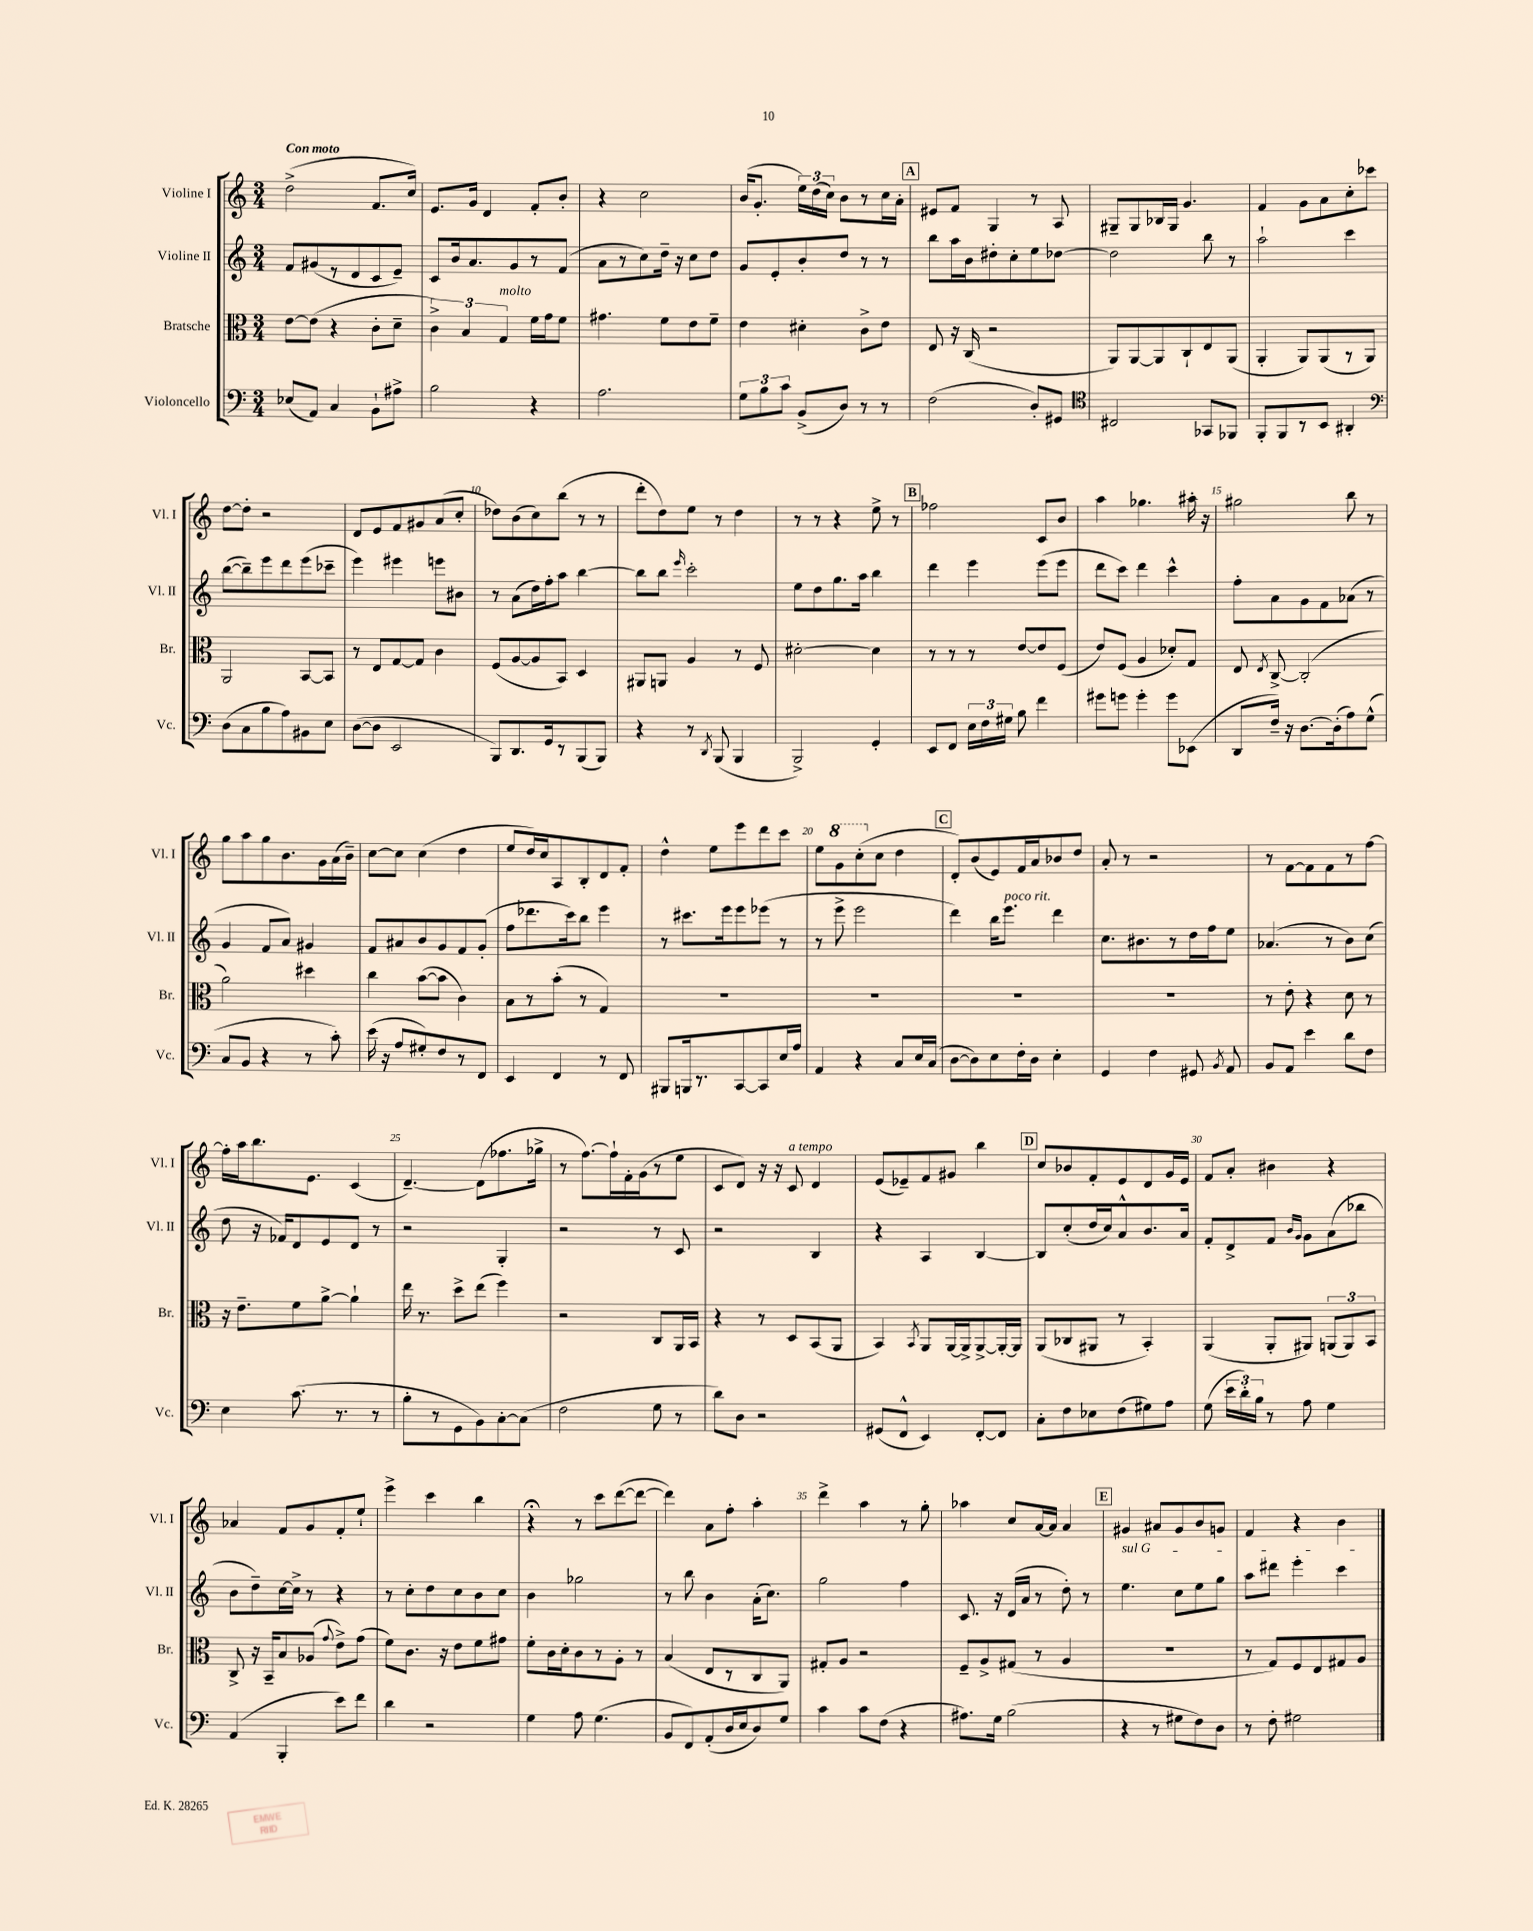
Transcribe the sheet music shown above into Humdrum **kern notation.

**kern	**kern	**kern	**kern
*part4	*part3	*part2	*part1
*staff4	*staff3	*staff2	*staff1
*I"Violoncello	*I"Bratsche	*I"Violine II	*I"Violine I
*I'Vc.	*I'Br.	*I'Vl. II	*I'Vl. I
*clefF4	*clefC3	*clefG2	*clefG2
*k[]	*k[]	*k[]	*k[]
*M3/4	*M3/4	*M3/4	*M3/4
=1	=1	=1	=1
!	!	!	!LO:TX:a:B:t=Con moto
(8E-X/L	[8e\L	8f/L	(2dd^\
8AA/J)	(8e\J]	(8g#X/	.
4C/	4r	8r	.
.	.	8d/	.
8BB`\L	8c'\L	8c/	8.f/L
8A#X^\J	8d~\J	8e~/J)	.
.	.	.	16cc/Jk)
=2	=2	=2	=2
2B\	6c^\)	8c/L	8.e/L
.	.	16b/k	.
.	6B/	.	.
.	.	8.a/	16g/Jk
.	.	.	4d/
!	!LO:TX:a:i:t=molto	!	!
.	6G/	.	.
.	.	8g/	.
4r	16f\LL	8r	8f'/L
.	16g\J	.	.
.	8f\J	(8f/J	8b'/J
=3	=3	=3	=3
2.A\	4.g#X\	8a\L	4r
.	.	8r	.
.	.	8cc\)	2cc\
.	8f\L	16dd~\Jk	.
.	.	16r	.
.	8e\	8cc\L	.
.	8f~\J	8dd\J	.
=4	=4	=4	=4
12G\L	4e\	8g/L	(16b/KL
.	.	.	8.g'/J
12B\	.	.	.
.	.	8e'/	.
12c\J	.	.	.
(8BB^/L	4d#X'\	8b'/	24ee\LL)
.	.	.	(24dd\
.	.	.	24cc\JJ)
8D/J)	.	8dd/J	8b\L
8r	8c^\L	8r	8r
8r	8e\J	8r	16cc\L
.	.	.	16a'\JJ
!!LO:REH:place=s1:t=A
=5	=5	=5	=5
(2F\	8E/	8bb\L	8e#X/L
.	16r	16aa\L	8f/J
.	(16C/	16b\J	.
.	2r	8dd#X'\	4G/
.	.	8cc'\	.
8D'/L)	.	8ee\	8r
8GG#X/J	.	[8dd-X\J	8A/
=6	=6	=6	=6
*clefC4	*	*	*
2C#X/	8AA/L)	2dd-\]	8G#X~/L
.	[8AA/	.	8G#/
.	8AA/]	.	16B-X/L
.	.	.	16G#/JJ
.	8C`/	.	4.g/
8GG-X/L	8E/	8bb\	.
8FF-X/J	(8AA/J	8r	.
=7	=7	=7	=7
8FF'/L	4AA'/	2aa`\	4f/
8FF/	.	.	.
8r	8AA/L)	.	8g\L
8BB/J	(8AA/	.	8a\
4AA#X'/	8r	4ccc\	8cc'\
.	8AA/J)	.	8ccc-X\J
!!LO:LB:g=z
=8	=8	=8	=8
*clefF4	*	*	*
(8D\L	2AA/	([8bb\L	[8dd\L
8C\	.	8bb~\])	8dd'\J]
8B\	.	8eee\	2r
8A\)	.	8ddd\	.
8BB#X\	[8BB/L	(8eee\	.
8E\J	8BB/J]	8ccc-X~\J	.
=9	=9	=9	=9
([8D\L	8r	4eee\)	8d/L
8D\J]	8E/L	.	8e/
2EE/	[8G/	4eee#X\	8f/
.	8G/J]	.	8g#X/
.	4c\	8eeen\L	(8a/
.	.	8b#X\J	8cc'/J
=10	=10	=10	=10
8BBB/L)	(8F/L	8r	8dd-X\L)
8.DD/	[8A/	(8a\L	(8b\
.	8A/]	16dd\L)	8cc\)
16GG/k	.	16ff'\J	.
8r	8BB/J)	8aa\J	(8bb\J
(8BBB/	4D/	[4bb\	8r
8BBB/J)	.	.	8r
=11	=11	=11	=11
4r	8AA#X/L	8bb\L]	8ddd'\L
.	8AAn/J	8bb\J	8dd\)
.	.	16qqeee/	.
8r	4A/	2ccc'\	8ee\J
8qDD/	.	.	.
(8BBB/	.	.	8r
4BBB/	8r	.	4dd\
.	8F/	.	.
=12	=12	=12	=12
2BBB^/)	[2d#X'\	8ee\L	8r
.	.	8dd\	8r
.	.	8.gg\	4r
.	.	16aa\Jk	.
4GG'/	4d#\]	4bb\	8ee^\
.	.	.	8r
!!LO:REH:place=s1:t=B
=13	=13	=13	=13
8EE/L	8r	4ddd\	2ff-X\
8FF/J	8r	.	.
24E\LL	8r	4eee\	.
24F\	.	.	.
24G#X\JJ	.	.	.
8B\	[8e/L	.	.
4f\	8e/]	(8eee\L	8c/L
.	(8F/J	8eee\J	8b/J
=14	=14	=14	=14
8g#X\L	8e/L)	8ddd\L	4aa\
8gn\J	(8F/J	8ccc\J)	.
4g'\	4A/	4ddd\	4.gg-X\
8g\L	8d-X'/L)	4ccc^^\	.
(8EE-X\J	8G/J	.	16aa#X'\
.	.	.	16r
=15	=15	=15	=15
8DD/L	8E/	8ff'\L	2gg#X\
.	8qE/	.	.
16F~/Jk)	[8C^/	8a\	.
16r	.	.	.
[8.D\L	(2C'/]	8g\	.
.	.	8f\	.
(16D'\k]	.	.	.
8A\)	.	(8a-X\J	8bb\
(8G^^\J	.	8r	8r
!!LO:LB:g=z
=16	=16	=16	=16
8C/L	2a\)	4g/	8gg\L
8BB/J	.	.	8aa\
4r	.	8f/L	8gg\
.	.	8a/J)	8.b\
8r	4dd#X\	4g#X/	.
.	.	.	16g\L
8c'\)	.	.	(16a\
.	.	.	16b~\JJ)
=17	=17	=17	=17
(16e\	4cc\	8f/L	[8cc\L
16r	.	.	.
8A/L	.	8a#X/	8cc\J]
8G#X'/)	([8b\L	8b/	(4cc\
8F/	8b\J]	8g/	.
8r	4c\)	8f/	4dd\
8FF/J	.	(8g'/J	.
=18	=18	=18	=18
4EE/	8B\L	8ff\L	8ee/L
.	8r	8.ddd-X\	16dd/L)
.	.	.	16cc/J
4FF/	(8b'\J	.	8A/
.	.	16ccc\k)	.
.	8r	8bb\J	8B'/
8r	4G/)	4eee\	8d/
8FF/	.	.	8f'/J
=19	=19	=19	=19
8BBB#X/L	2.r	8r	4dd^^\
16BBBn/k	.	8.ccc#X\L	.
8.r	.	.	.
.	.	.	8ee\L
.	.	16eee\k	.
[8CC/	.	8eee\	8eee\
8CC/]	.	(8eee-X\J	8ddd\
16E/L	.	8r	8ccc\J
16A/JJ	.	.	.
=20	=20	=20	=20
4AA/	2.r	8r	8ee\L
*	*	*	*8va
.	.	8eee^\	8gg\
4r	.	2eee\	(8ccc'\
*	*	*	*X8va
.	.	.	8cc\J
8C/L	.	.	4dd\
16E/L	.	.	.
(16C/JJ	.	.	.
!!LO:REH:place=s1:t=C
=21	=21	=21	=21
[8D\L	2.r	4ddd\)	8d'/L)
8D\])	.	.	(8b/
8E\	.	16bb\KL	8e/)
!	!	!LO:TX:a:i:t=poco rit.	!
.	.	8.eee\J	.
16F'\L	.	.	16f/L
16D\JJ	.	.	16a/J
4E'\	.	4ddd\	8b-X/
.	.	.	8dd/J
=22	=22	=22	=22
4GG/	2.r	8.cc\L	8a'/
.	.	.	8r
.	.	8.b#X\	.
4F\	.	.	2r
.	.	8r	.
8GG#X/	.	16dd\L	.
.	.	16ff\J	.
8qBB/	.	.	.
8AA/	.	8ee\J	.
=23	=23	=23	=23
8BB/L	8r	(4.a-X/	8r
8AA/J	8e'\	.	[8f\L
4e\	4r	.	8f\]
.	.	8r	8f\
8d\L	8d\	8b\L)	8r
8F\J	8r	(8cc\J	[8ff\J
!!LO:LB:g=z
=24	=24	=24	=24
4E\	16r	8dd\	16ff'\LL]
.	8.e~\L	.	16aa\J
.	.	16r	8.bb\
.	.	16f-X/KL)	.
(8.c\	8f\	8d/	.
.	.	.	8.e\J
.	[8a^\J	8e/	.
8.r	.	.	.
.	4a`\]	8d/J	(4c/
8r	.	8r	.
=25	=25	=25	=25
8B'\L	16ee\	2r	[4.d~/)
.	8.r	.	.
8r	.	.	.
8GG\	8dd^\L	.	.
8BB\)	(8ee\J	.	(8d\L]
[8C'\	4ff\)	4G'/	8.ff-X\
(8C\J]	.	.	.
.	.	.	16gg-X^\Jk
=26	=26	=26	=26
2F\	2r	2r	8r
.	.	.	[8.ff\L)
.	.	.	16ff`\L]
.	.	.	16f'\
.	.	.	(16g\J
8G\	8C/L	8r	8r
8r	16AA/L	8c/	8ee\J
.	16BB/JJ	.	.
=27	=27	=27	=27
8d\L)	4r	2r	8c/L
8D\J	.	.	8d/J)
2r	8r	.	16r
.	.	.	16r
!	!	!	!LO:TX:a:i:t=a tempo
.	8D/L	.	8c/
.	(8BB/	4B/	4d/
.	8AA/J	.	.
=28	=28	=28	=28
(8GG#X/L	4BB/)	4r	(8e/L
8FF^^/J	.	.	8e-X~/)
.	8qBB/	.	.
4EE/)	8AA/L	4A/	8f/
.	[16AA/L	.	8g#X/J
.	16AA^/J]	.	.
[8FF'/L	[8AA^/	[4B/	4bb\
8FF/J]	16AA'/L_	.	.
.	16AA/JJ]	.	.
!!LO:REH:place=s1:t=D
=29	=29	=29	=29
8C'\L	(8AA/L	8B/L]	8cc/L
8F\	8C-X/	(8cc'/	8b-X/
8E-X\	8AA#X/J	16dd/L	8f'/
.	.	16cc/J)	.
(8F\	8r	8a^^/	8e/
8G#X\)	4BB'/)	8.b/	8d/
8A\J	.	.	16g/L
.	.	16a/Jk	16e/JJ
=30	=30	=30	=30
(8G\	(4AA/	8f'/L	8f/L
24e\LL	.	8d^/	8a'/J
24d'\)	.	.	.
24B\JJ	.	.	.
8r	8AA'/L	8f/J	4b#X\
.	.	16qqb/LL	.
.	.	16qqg/JJ	.
8A\	8AA#X/J)	8g\L	.
4G\	(12AAn/L	(8a\	4r
.	12AA/)	.	.
.	.	8bb-X\J	.
.	12BB/J	.	.
!!LO:LB:g=z
=31	=31	=31	=31
(4AA/	8C^/	8b\L	4a-X/
.	16r	8dd~\)	.
.	16BB~/KL	.	.
4BBB'/	8B/	[16cc\L	8f/L
.	.	16cc^\JJ]	.
.	(8A-X/J	8r	8g/
.	8qqg/	.	.
8e\L)	8e^\L)	4r	8f'/
8f\J	(8g\J	.	8ee`/J
=32	=32	=32	=32
4d\	8f\L)	8r	4eee^\
.	8.c\J	8cc'\L	.
2r	.	8dd\	4ccc\
.	16r	.	.
.	8e\L	8cc\	.
.	8f\	8b\	4bb\
.	8g#X\J	8cc\J	.
=33	=33	=33	=33
4G\	8f'\L	4b\	4r;<
.	16c\L	.	.
.	16d'\J	.	.
8A\	8c\	2gg-X\	8r
(4.G\	8r	.	8ccc\L
.	8A'\J	.	([8ddd\
.	8r	.	8ddd\J_
=34	=34	=34	=34
8BB/L	(4B/	8r	4ddd\])
8FF/)	.	8bb\	.
(8AA'/	8E/L	4b\	8a\L
16D/L	8r	.	8ff'\J
16E/J	.	.	.
8D/)	8C/	(16a'\KL	4aa'\
.	.	8.cc\J)	.
8G/J	8AA/J)	.	.
=35	=35	=35	=35
4c\	8G#X'/L	2gg\	4ddd^\
.	8A/J	.	.
8c\L	2r	.	4aa\
(8F\J	.	.	.
4r	.	4ff\	8r
.	.	.	8gg'\
=36	=36	=36	=36
8.A#X\L)	8F~/L	8.c/	4aa-X\
.	8A^/	.	.
16G\Jk	.	16r	.
(2B\	(8G#X/J	(16d/LL	8cc/L
.	.	16a/JJ	.
.	8r	8r	[16a/L
.	.	.	16a/JJ]
.	4A/	8dd'\)	4a/
.	.	8r	.
!!LO:REH:place=s1:t=E
=37	=37	=37	=37
!	!	!LO:TX:a:i:t=sul G	!
4r	2.r	4.ee\	4g#X/
8r	.	.	8a#X/L
8G#X\L	.	8cc\L	8g#/
8F\)	.	8ee\	8b/
8D\J	.	8gg\J	8gn/J
=38	=38	=38	=38
8r	8r	8aa\L	4f/
8F'\	8G/L)	8ddd#X\J	.
2G#X\	8F/	4eee'\	4r
.	8E/	.	.
.	8G#X/	4ccc\	4b\
.	8A/J	.	.
==	==	==	==
*-	*-	*-	*-
